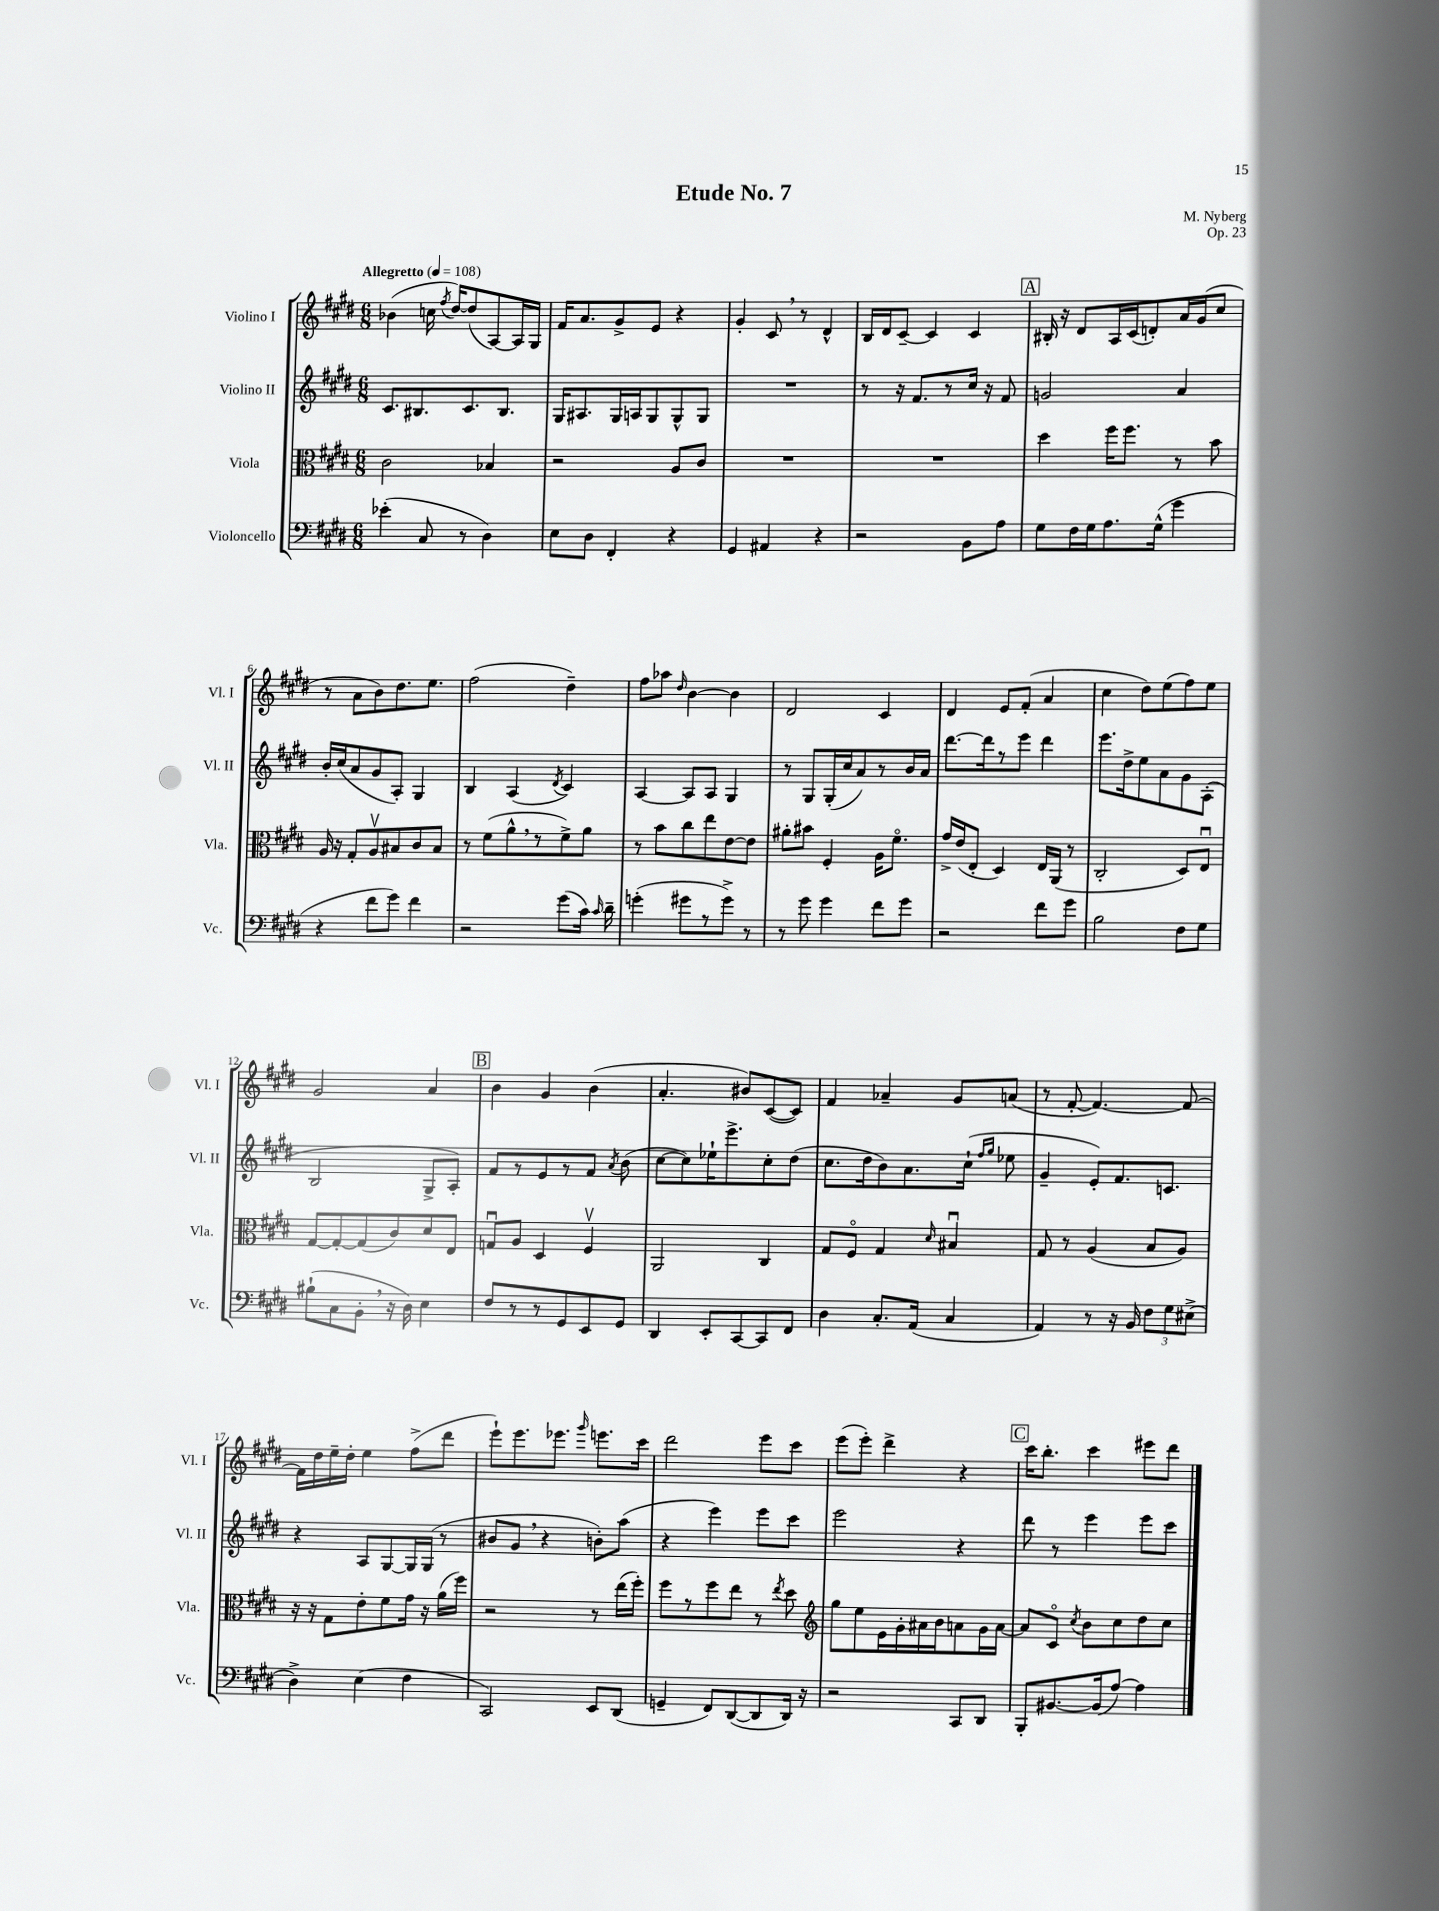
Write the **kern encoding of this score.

**kern	**kern	**kern	**kern
*staff4	*staff3	*staff2	*staff1
*clefF4	*clefC3	*clefG2	*clefG2
*k[f#c#g#d#]	*k[f#c#g#d#]	*k[f#c#g#d#]	*k[f#c#g#d#]
*M6/8	*M6/8	*M6/8	*M6/8
*MM108	*MM108	*MM108	*MM108
(4e-'	2c#	8.c#	(4b-
.	.	8.B#	.
8C#	.	.	16cc
.	.	.	8qff#
.	.	.	[16dd#)
8r	.	8.c#	(8dd#]
4D#)	4B-	.	[8A)
.	.	8.B#	.
.	.	.	16A]
.	.	.	16G#
=	=	=	=
8E	2r	16G#	16f#
.	.	8.A#	8.a
8D#	.	.	.
4FF#'	.	16G#	8g#^
.	.	16A	.
.	.	8G#	8e
4r	8A	8G#^^	4r
.	8c#	8G#	.
=	=	=	=
4GG#	2.r	2.r	4g#'
4AA#	.	.	8c#
.	.	.	8r
4r	.	.	4d#^^
=	=	=	=
2r	2.r	8r	16B
.	.	.	16d#
.	.	16r	[8c#~
.	.	8.f#	.
.	.	.	4c#]
.	.	8r	.
8BB	.	16cc#	4c#
.	.	16r	.
8A	.	8f#	.
=	=	=	=
8G#	4dd#	2g	16B#'
.	.	.	16r
16F#	.	.	8d#
16G#	.	.	.
8.A	16ff#	.	16A
.	8.ff#	.	(16c#
.	.	.	8d')
(16G#^^	.	.	.
4g#	8r	4a	16a
.	.	.	(16g#
.	8b	.	8cc#
=	=	=	=
4r	16A	16b'	8r
.	16r	(16cc#	.
.	8G#'	8a	8a
8f#	8Av	8g#	8b)
8g#)	8B#	8A')	8.dd#
4f#	8c#	4G#	.
.	.	.	8.ee
.	8B#	.	.
=	=	=	=
2r	8r	4B	(2ff#
.	(8f#	.	.
.	8a^^	(4A	.
.	8r	.	.
.	.	8qd#	.
(8g#	8f#^)	4c#)	4dd#~)
16c#)	8a	.	.
16qqc#	.	.	.
16d#~	.	.	.
=	=	=	=
(4g'	8r	[4A	8ff#
.	8b	.	8aa-
.	.	.	16qqdd#
8g#	8cc#	8A]	[4b
8r	8ee	8A	.
8g#^)	[8e	4G#	4b]
8r	8e]	.	.
=	=	=	=
8r	8a#'	8r	2d#
8g#	8b#	8G#	.
4g#	4F#'	(16G#'	.
.	.	16cc#	.
.	.	8a)	.
8f#	16A	8r	4c#
.	8.f#o	.	.
8g#	.	16b	.
.	.	16a	.
=	=	=	=
2r	16g#^	[8.ddd#	4d#
.	(16e	.	.
.	8E'	.	.
.	.	16ddd#]	.
.	4D#)	8r	8e
.	.	8eee	(8f#'
8f#	16E	4ddd#	4a
.	(16AA	.	.
8g#	8r	.	.
=	=	=	=
2B	2C#'	8.eee	4cc#
.	.	16dd#^	.
.	.	8ee	8dd#)
.	.	8a	(8ee
8F#	8D#)	8g#	8ff#)
8G#	8Eu	(8A'	8ee
=	=	=	=
(8B#`	[8G#	2B	2g#
8C#	8G#'_	.	.
8BB'	(8G#]	.	.
16r	8c#)	.	.
16D#)	.	.	.
4E	8d#	8G#^	4a
.	8E	8A')	.
=	=	=	=
8F#	8Gu	8f#	4b
8r	8A	8r	.
8r	4D#	8e	4g#
8GG#	.	8r	.
8EE	4F#v	8f#	(4b
.	.	8qa	.
8GG#	.	(8b	.
=	=	=	=
4DD#	2AA	[8cc#	4.a'
.	.	8cc#])	.
8EE'	.	16ee-`	.
.	.	8.eee^	.
[8CC#	.	.	8b#)
8CC#]	4C#	8cc#'	([8c#
8FF#	.	(8dd#	8c#])
=	=	=	=
4D#	8G#	8.cc#	4f#
.	8F#o	.	.
.	.	16dd#	.
8.C#'	4G#	8b)	4a-~
.	.	8.a	.
(16AA	.	.	.
.	16qqd#	.	.
4C#	4B#u	.	8g#
.	.	(16cc#`	.
.	.	16qqff#	.
.	.	16qqgg#	.
.	.	8ee-	(8a
=	=	=	=
4AA)	8G#	4g#~	8r
.	8r	.	[8f#'
8r	(4A	8e')	4.f#_)
16r	.	8.f#	.
16BB	.	.	.
12F#	8B	.	.
.	.	8.c	.
12G#	.	.	.
.	8A)	.	8f#_
(12E#^	.	.	.
=	=	=	=
4D#^)	16r	4r	16f#]
.	16r	.	16dd#
.	8G#	.	16ee~
.	.	.	16dd#'
(4E	8e'	8A	4ee
.	8f#	[8G#	.
4F#	16g#	16G#]	(8ff#^
.	16r	(16G#	.
.	(16a	8r	8ddd#
.	16ff#)	.	.
=	=	=	=
2CC#)	2r	8b#	8eee`)
.	.	8g#	8.eee
.	.	4r	.
.	.	.	8.eee-
.	.	.	16qqggg#
8EE	8r	8b')	8.eee
(8DD#	(16ee	(8aa	.
.	16ff#')	.	16ccc#
=	=	=	=
4GG~	8ff#	4r	2ddd#
.	8r	.	.
8FF#)	8ff#	4eee)	.
([8DD#	8ee	.	.
8DD#]	8r	8eee	8eee
.	8qee	.	.
16DD#)	8dd#	8ccc#	8ccc#
16r	.	.	.
=	=	=	=
*	*clefG2	*	*
2r	8gg#	2eee	(8eee
.	8ee	.	8eee')
.	16e	.	4ddd#^
.	16g#'	.	.
.	16a#	.	.
.	16b	.	.
8CC#	8a	4r	4r
8DD#	16g#	.	.
.	[16a	.	.
=	=	=	=
8BBB'	8a]	8ddd#	16ccc#
.	.	.	8.bb'
[8.BB#	8c#o	8r	.
.	8qcc#	.	.
.	8b	4eee	4ccc#
(16BB#]	.	.	.
[8A)	8cc#	.	.
4A]	8dd#	8eee	8eee#
.	8cc#	8ccc#	8ddd#
==	==	==	==
*-	*-	*-	*-
